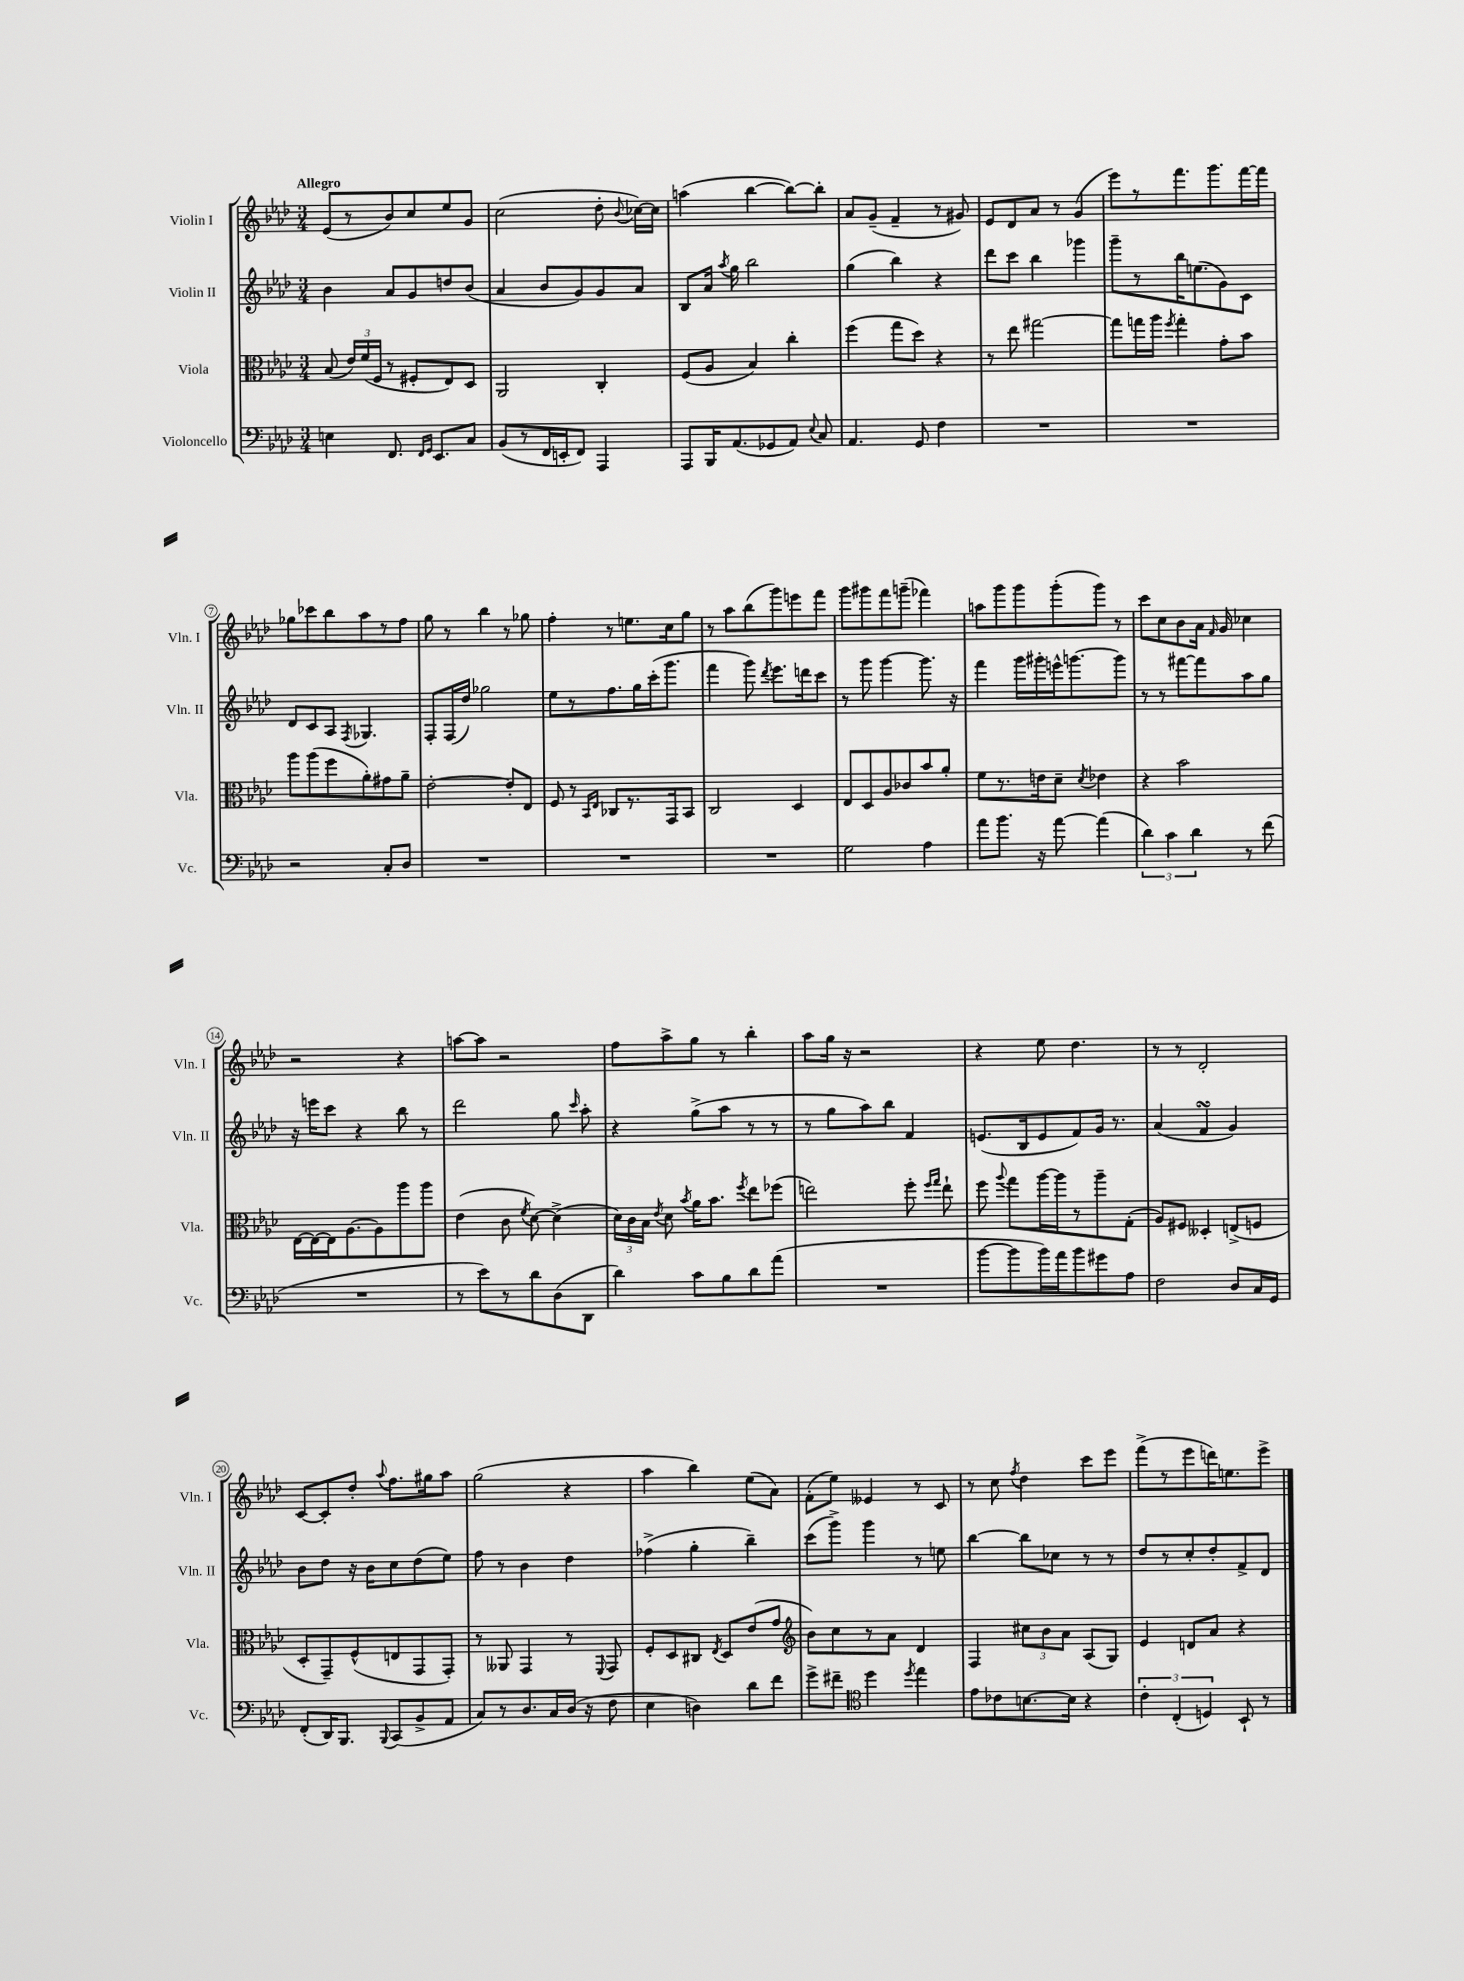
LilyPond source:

<<
\new StaffGroup <<
\new Staff = "s0" \with { instrumentName = "Violin I" shortInstrumentName = "Vln. I" } {
    \clef treble \key aes \major \numericTimeSignature \time 3/4 \tempo "Allegro"
    \autoBeamOff ees'8[( r8 bes'8) c''8 ees''8 g'8] |
    c''2( des''8-. \appoggiatura { bes'8 } ces''16[~) ces''16] |
    a''4( bes''4~ bes''8[~) bes''8]-. |
    aes'8[ g'8]--( f'4-- r8 gis'8) |
    ees'8[ des'8 aes'8] r8 g'4( |
    ees'''8[) r8 f'''8. g'''8. f'''16~ f'''16] |
    ges''8[ ces'''8 bes''8 aes''8 r8 f''8] |
    g''8 r8 bes''4 r8 ges''8 |
    f''4-. r8 e''8.[ c''16 g''8] |
    r8 aes''8[ bes''8( g'''8) e'''8 f'''8] |
    g'''8[ gis'''8 f'''8 g'''8]--( fes'''4) |
    a''8[ g'''8 g'''8 g'''8-.( g'''8]) r8 |
    c'''8[ c''8 bes'8 aes'16] \grace { f'16 } g'16 ces''4 |
    r2 r4 |
    a''8[~ a''8] r2 |
    f''8[ aes''8-> g''8] r8 bes''4-. |
    aes''8[ g''16] r16 r2 |
    r4 ees''8 des''4. |
    r8 r8 des'2-. |
    c'8[~ c'8-. des''8]-. \appoggiatura { aes''8 } f''8.[ gis''16 aes''8] |
    g''2( r4 |
    aes''4 bes''4) ees''8[( aes'8]) |
    f'8[-.( ees''8]) eeses'4 r8 c'8 |
    r8 c''8 \acciaccatura { f''8 } des''4 c'''8[ ees'''8] |
    f'''8[->( r8 ees'''8 d'''16) e''8. ees'''8]-> \bar "|." |
}
\new Staff = "s1" \with { instrumentName = "Violin II" shortInstrumentName = "Vln. II" } {
    \clef treble \key aes \major \numericTimeSignature \time 3/4
    \autoBeamOff bes'4 aes'8[ g'8 d''8 bes'8]( |
    aes'4 bes'8[ g'8) g'8 aes'8] |
    bes8[ aes'16] \acciaccatura { aes''8 } g''16 bes''2 |
    g''4( bes''4) r4 |
    des'''8[ c'''8] bes''4 ges'''4 |
    g'''8[-- r8 bes''16 e''8.( g'8) c'8] |
    des'8[ c'8 aes8] \acciaccatura { f8 } ges4. |
    f8[-. f16( des''16]) ges''2 |
    ees''8[ r8 f''8. g''16 c'''16-.( g'''8.] |
    f'''4 g'''8) \acciaccatura { des'''8 } ees'''8.[ d'''16 c'''8] |
    r8 g'''8 g'''4~ g'''8. r16 |
    f'''4 g'''16[ gis'''16-. e'''16-^ g'''8.~ g'''8] |
    r8 r8 fis'''8[~ fis'''8 aes''8 g''8] |
    r16 e'''16[ c'''8] r4 bes''8 r8 |
    des'''2 g''8 \grace { c'''16 } aes''8-. |
    r4 g''8[->( aes''8] r8 r8 |
    r8 g''8[ aes''8) bes''8] f'4 |
    e'8.[( bes16 e'8 f'8) g'16] r8. |
    aes'4( f'4\turn g'4) |
    bes'8[ des''8] r16 bes'16[ c''8 des''8( ees''8]) |
    f''8 r8 bes'4 des''4 |
    fes''4->( g''4-. bes''4--) |
    c'''8[( g'''8]->) g'''4 r8 e''8 |
    bes''4~ bes''8[ ces''8] r8 r8 |
    des''8[ r8 c''8-. des''8-. f'8-> des'8] \bar "|." |
}
\new Staff = "s2" \with { instrumentName = "Viola" shortInstrumentName = "Vla." } {
    \clef alto \key aes \major \numericTimeSignature \time 3/4
    \autoBeamOff bes8( \tuplet 3/2 { ees'16[) f'16( f16] } r8 fis8[-. ees8) des8] |
    aes,2 c4-. |
    f8[( aes8] bes4) c''4-. |
    f''4( g''8[ des''8]) r4 |
    r8 ees''8 gis''2~ |
    gis''8[ g''16 aes''16] \acciaccatura { f''8 } g''4-. g'8[-. bes'8] |
    aes''8[ aes''8( f''8 aes'8-.) gis'8 aes'8]-- |
    ees'2~-. ees'8[-. ees8] |
    f8 r8 \grace { bes,16[ ees16] } ces8[ r8. g,16 bes,8] |
    c2 des4 |
    ees8[ des8 aes8 ces'8 bes'8 aes'8]-. |
    f'8[ r8. e'16 des'8]-- \acciaccatura { des'8 } ees'4 |
    r4 bes'2 |
    ees16[~ ees16~ ees16 aes8.~ aes8 aes''8 aes''8] |
    ees'4( c'8 \acciaccatura { f'8 } des'8~) des'4->( |
    \tuplet 3/2 { des'16[) c'16 bes16] } \acciaccatura { ees'8 } des'8 \acciaccatura { bes'8 } aes'16[ bes'8.] \acciaccatura { f''8 } ees''8[ fes''8]( |
    e''2) f''8-. \grace { f''16[ g''16] } e''8-! |
    f''8 \appoggiatura { aes''8 } g''8[ aes''16~ aes''16 r8 aes''8-- g8]-.( |
    aes8[) fis8] deses4-. e8[->( f8] |
    des8[-. g,8--) f8-^( e8 g,8 g,8]-.) |
    r8 aeses,8 g,4 r8 \appoggiatura { f,8 } g,8 |
    f8[-. des8 cis8] \acciaccatura { ees8 } des8[ ees'8( g'8] |
    \clef treble bes'8[) c''8 r8 aes'8] des'4 |
    f4 \tuplet 3/2 { cis''8[ bes'8 aes'8] } aes8[( g8]) |
    ees'4 d'8[ aes'8] r4 \bar "|." |
}
\new Staff = "s3" \with { instrumentName = "Violoncello" shortInstrumentName = "Vc." } {
    \clef bass \key aes \major \numericTimeSignature \time 3/4
    \autoBeamOff e4 f,8. \grace { f,16[ g,16] } ees,8.[ c8] |
    bes,8[( r8 f,16 e,16-. f,8]) aes,,4 |
    aes,,8[ bes,,16 aes,8.( ges,8 aes,8]) \appoggiatura { ees8 } c8 |
    aes,4. g,8 f4 |
    R2. |
    R2. |
    r2 c8[-. des8] |
    R2. |
    R2. |
    R2. |
    g2 aes4 |
    aes'8[ bes'8.] r16 aes'8~ aes'4( |
    \tuplet 3/2 { des'4) c'4 des'4 } r8 f'8( |
    R2. |
    r8 ees'8[) r8 des'8 des8( des,8] |
    des'4) c'8[ bes8 des'8 aes'8]( |
    R2. |
    bes'8[~ bes'8 bes'16) aes'16 bes'8 gis'8 aes8] |
    f2 des8[ c16 g,16] |
    f,8[-.( des,16) bes,,8.] \appoggiatura { bes,,8 } c,8[( bes,8-> aes,8] |
    c8[) r8 des8. c16 des16]( r16 f8 |
    ees4 d4) des'8[ f'8] |
    g'8[-> fis'8]-- \clef tenor des''4 \acciaccatura { des''8 } ees''4 |
    ees'8[ ces'8 b8.~ b16] r4 |
    \tuplet 3/2 { c'4-. c4-.( d4) } bes,8-! r8 \bar "|." |
}
>>
>>
\layout { \context { \Score \override BarNumber.stencil = #(make-stencil-circler 0.1 0.3 ly:text-interface::print) } }
